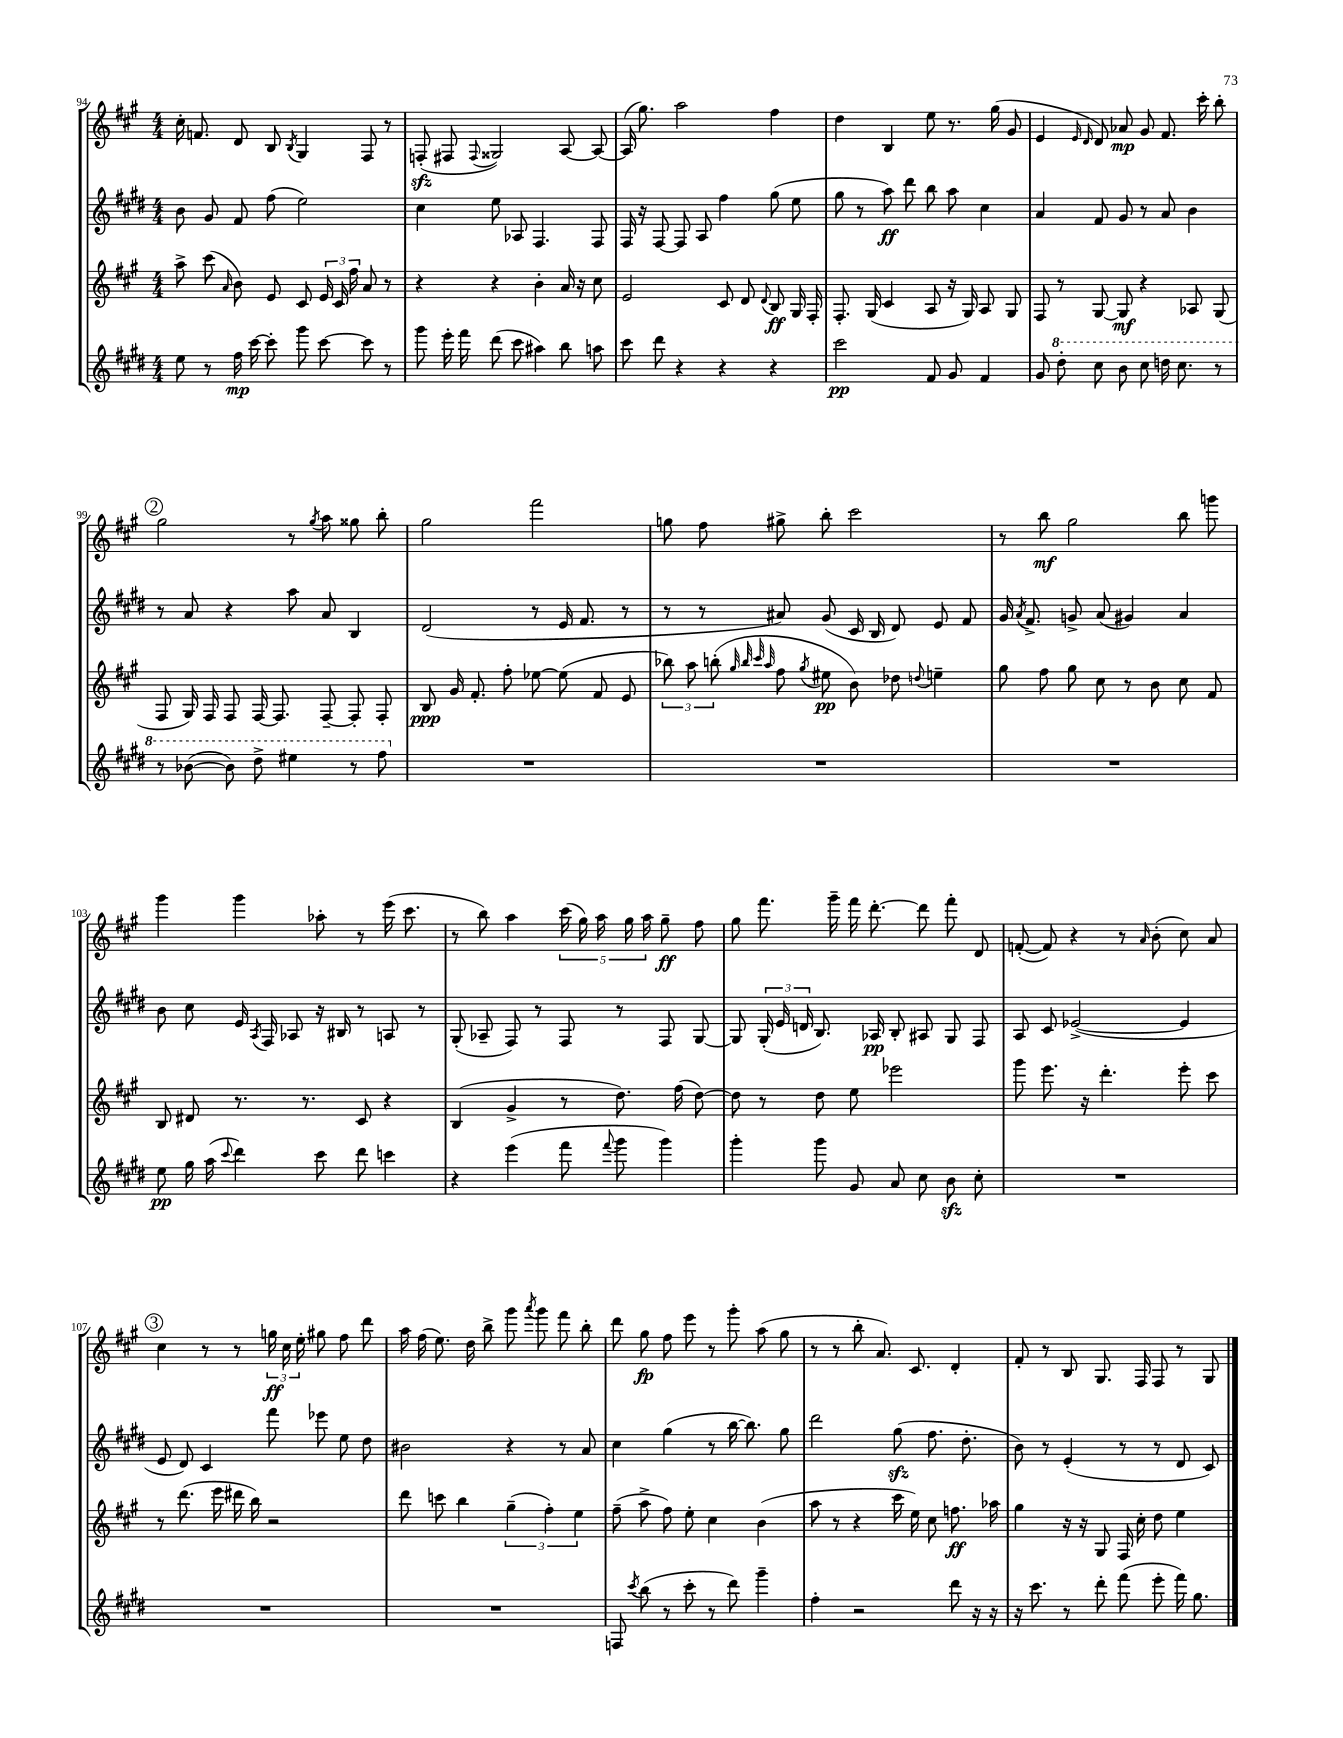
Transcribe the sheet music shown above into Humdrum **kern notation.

**kern	**kern	**kern	**kern
*staff4	*staff3	*staff2	*staff1
*clefG2	*clefG2	*clefG2	*clefG2
*k[f#c#g#d#]	*k[f#c#g#]	*k[f#c#g#d#]	*k[f#c#g#]
*M4/4	*M4/4	*M4/4	*M4/4
8ee\	8aa^\	8b\	16cc#'\
.	.	.	8.f/
8r	(8ccc#\	8g#/	.
.	16qqa/	.	.
16ff#\	8b\)	8f#/	8d/
[16ccc#\	.	.	.
8ccc#'\]	8e/	(8ff#\	8B/
.	.	.	8qB/
8ggg#\	8c#/	2ee\)	4G#/
[8ccc#\	24e/	.	.
.	24c#/	.	.
.	24ff#\	.	.
8ccc#\]	8a/	.	8F#/
8r	8r	.	8r
=	=	=	=
8ggg#\	4r	4cc#\	(8F'/
16eee'\	.	.	8F#/
16fff#\	.	.	.
.	.	.	8qqF#/
(8ddd#\	4r	8ee\	2G##/)
8ccc#\	.	8A-/	.
4aa#\)	4b'\	4.F#/	.
8bb\	16a/	.	[8A/
.	16r	.	.
8aa\	8cc#\	8F#/	8A/_
=	=	=	=
8ccc#\	2e/	16F#/	(16A/]
.	.	16r	8.gg#\)
8ddd#\	.	[8F#/	.
4r	.	8F#/]	2aa\
.	.	8A/	.
4r	8c#/	4ff#\	.
.	8d/	.	.
.	8qqd/	.	.
4r	8B/	(8gg#\	4ff#\
.	16G#/	8ee\	.
.	16F#'/	.	.
=	=	=	=
2ccc#\	8.F#'/	8gg#\	4dd\
.	.	8r	.
.	(16G#/	.	.
.	4c#/	8aa\)	4B/
.	.	8ddd#\	.
8f#/	8A/	8bb\	8ee\
8g#/	16r	8aa\	8.r
.	16G#/)	.	.
4f#/	8A/	4cc#\	.
.	.	.	(16gg#\
.	8G#/	.	8g#/
=	=	=	=
8g#/	8F#/	4a/	4e/
8ddd#'\	8r	.	.
.	.	.	16qqe/
.	.	.	16qqd/
8ccc#\	[8G#/	8f#/	8d/)
8bb\	8G#/]	8g#/	8a-/
8ccc#\	4r	8r	8g#/
16ddd\	.	8a/	8.f#/
8.ccc#\	.	.	.
.	8A-/	4b\	.
.	.	.	16ccc#'\
8r	(8G#/	.	8bb'\
=	=	=	=
8r	8F#/	8r	2gg#\
([8bb-\	16G#/)	8a/	.
.	16F#/	.	.
8bb-\])	8F#/	4r	.
8ddd#^\	[16F#/	.	.
.	8.F#/]	.	.
4eee#\	.	8aa\	8r
.	.	.	8qgg#/
.	[8F#~/	8a/	8aa\
8r	8F#'/]	4B/	8gg##\
8fff#\	8F#'/	.	8bb'\
=	=	=	=
1r	8B/	(2d#/	2gg#\
.	16g#/	.	.
.	8.f#'/	.	.
.	8ff#'\	.	.
.	[8ee-\	8r	2fff#\
.	(8ee-\]	16e/	.
.	.	8.f#/	.
.	8f#/	.	.
.	8e/	8r	.
=	=	=	=
1r	12bb-\)	8r	8gg\
.	12aa\	.	.
.	.	8r	8ff#\
.	(12bb'\	.	.
.	32qqgg#/	.	.
.	32qqbb/	.	.
.	32qqccc#/	.	.
.	32qqaa/	.	.
.	8ff#\	8a#/)	8gg#^\
.	8qgg#/	.	.
.	8ee#\	(8g#/	8bb'\
.	8b\)	16c#/	2ccc#\
.	.	16B/	.
.	8dd-\	8d#/)	.
.	8qqdd/	.	.
.	4ee~\	8e/	.
.	.	8f#/	.
=	=	=	=
1r	8gg#\	16g#/	8r
.	.	8qa/	.
.	.	8.f#^/	.
.	8ff#\	.	8bb\
.	8gg#\	8g^/	2gg#\
.	8cc#\	(8a/	.
.	8r	4g#/)	.
.	8b\	.	.
.	8cc#\	4a/	8bb\
.	8f#/	.	8ggg\
=	=	=	=
8ee\	8B/	8b\	4ggg#\
16gg#\	8d#/	8cc#\	.
(16aa\	.	.	.
8qqccc#/	.	.	.
4ddd#\)	8.r	16e/	4ggg#\
.	.	8qA/	.
.	.	16F#/	.
.	.	8A-/	.
.	8.r	.	.
8ccc#\	.	16r	8aa-'\
.	.	16B#/	.
8ddd#\	8c#/	8r	8r
4ccc\	4r	8A/	(16eee\
.	.	.	8.ccc#\
.	.	8r	.
=	=	=	=
4r	(4B/	(8G#'/	8r
.	.	8A-~/	8bb\)
(4eee\	4g#^/	8F#/)	4aa\
.	.	8r	.
8fff#\	8r	8F#/	(20ccc#\
.	.	.	20gg#\)
.	.	.	20aa\
8qqfff#/	.	.	.
8ggg#\	8.dd\)	8r	.
.	.	.	20gg#\
.	.	.	20aa\
4ggg#\)	.	8F#/	8gg#~\
.	(16ff#\	.	.
.	[8dd\)	[8G#/	8ff#\
=	=	=	=
4ggg#'\	8dd\]	8G#/]	8gg#\
.	8r	(24G#'/	8.fff#\
.	.	24e/	.
.	.	24d/	.
8ggg#\	8dd\	8.B/)	.
.	.	.	16ggg#~\
8g#/	8ee\	.	16fff#\
.	.	16A-/	[8.ddd'\
8a/	2eee-\	8B'/	.
8cc#\	.	8A#/	8ddd\]
8b\	.	8G#/	8fff#'\
8cc#'\	.	8F#/	8d/
=	=	=	=
1r	8ggg#\	8A/	([8f'/
.	8.eee\	8c#/	8f/])
.	.	([2e-^/	4r
.	16r	.	.
.	4.ddd'\	.	.
.	.	.	8r
.	.	.	16qqa/
.	.	.	(8b'\
.	8eee'\	4e-/]	8cc#\)
.	8ccc#\	.	8a/
=	=	=	=
1r	8r	8e/	4cc#\
.	(8.ddd\	8d#/)	.
.	.	4c#/	8r
.	16eee\	.	.
.	16ddd#\	.	8r
.	16bb\)	.	.
.	2r	8fff#\	24gg\
.	.	.	24cc#\
.	.	.	24ee'\
.	.	8eee-\	8gg#\
.	.	8ee\	8ff#\
.	.	8dd#\	8ddd\
=	=	=	=
1r	8ddd\	2b#\	16aa\
.	.	.	(16ff#\
.	8ccc\	.	8.ee\)
.	4bb\	.	.
.	.	.	16dd\
.	.	.	8bb^\
.	(6gg#~\	4r	8ggg#\
.	.	.	8qaaa/
.	.	.	8ggg#\
.	6ff#'\)	.	.
.	.	8r	8fff#\
.	6ee\	.	.
.	.	8a/	8bb'\
=	=	=	=
8F/	(8ff#~\	4cc#\	8ddd\
8qccc#/	.	.	.
(8bb\	8aa^\	.	8gg#\
8r	8ff#\)	(4gg#\	8ff#\
8ccc#'\	8ee'\	.	8eee\
8r	4cc#\	8r	8r
8ddd#\)	.	[16bb\	8ggg#'\
.	.	8.bb\])	.
4ggg#~\	(4b\	.	(8aa\
.	.	8gg#\	8gg#\
=	=	=	=
4ff#'\	8aa\	2ddd#\	8r
.	8r	.	8r
2r	4r	.	8bb'\
.	.	.	8.a/)
.	16ccc#\	(8gg#\	.
.	16ee\)	.	8.c#/
.	8cc#\	8.ff#\	.
8ddd#\	8.ff\	.	4d'/
.	.	8.dd#'\	.
16r	.	.	.
16r	16aa-\	.	.
=	=	=	=
16r	4gg#\	8b\)	8f#'/
8.ccc#\	.	.	.
.	.	8r	8r
8r	16r	(4e'/	8B/
.	16r	.	.
8ddd#'\	8G#/	.	8.G#/
(8fff#\	16F#/	8r	.
.	16cc#'\	.	16F#/
8eee'\	8dd\	8r	8F#/
16fff#\)	4ee\	8d#/	8r
8.gg#\	.	.	.
.	.	8c#/)	8G#/
==	==	==	==
*-	*-	*-	*-
